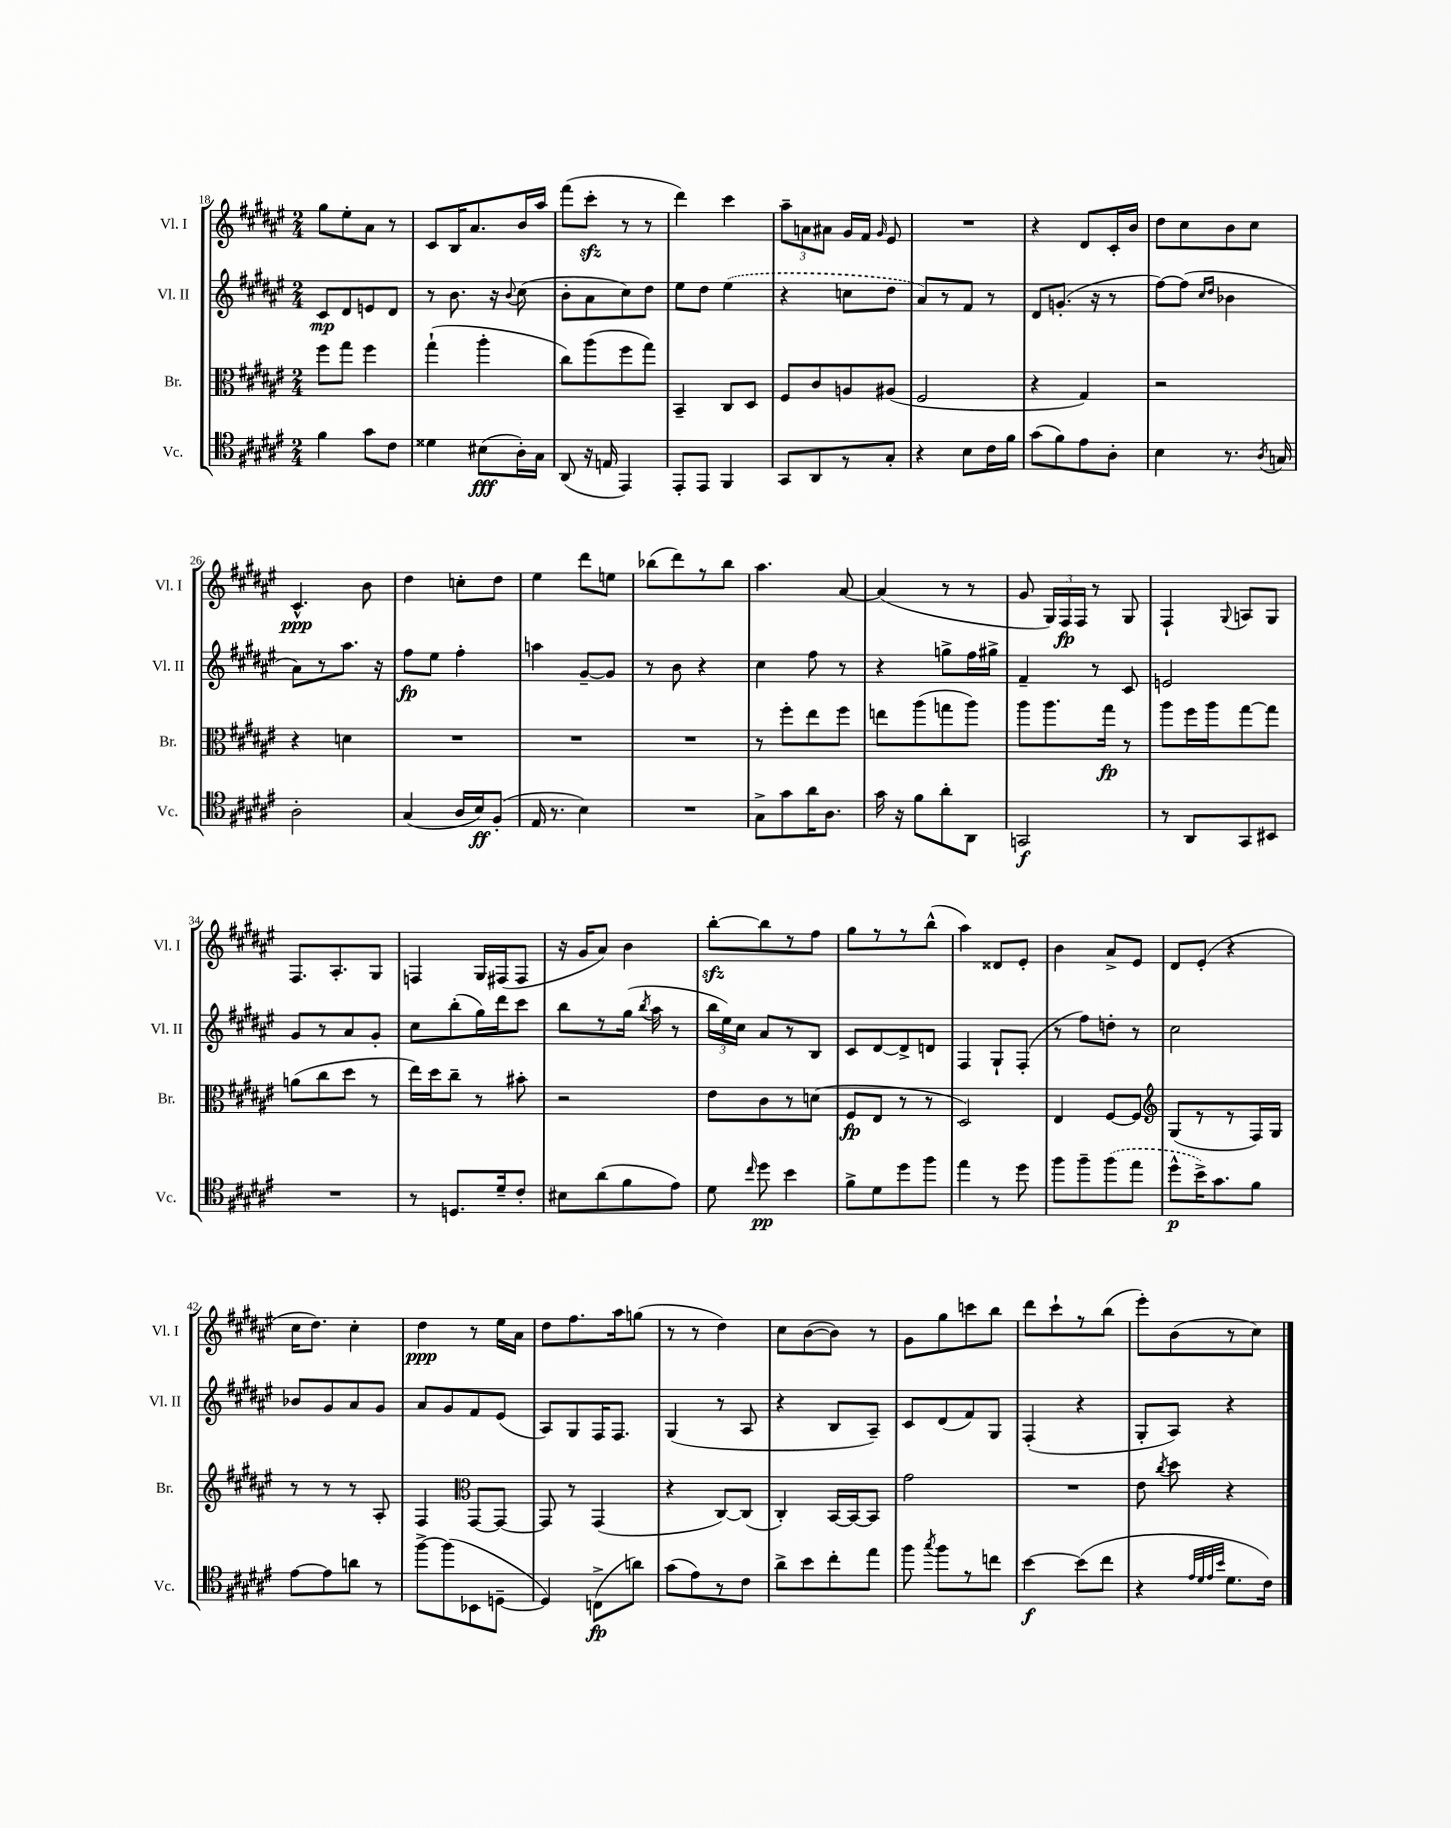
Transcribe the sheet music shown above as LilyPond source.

<<
\new StaffGroup <<
\new Staff = "s0" \with { instrumentName = "Vl. I" shortInstrumentName = "Vl. I" } {
    \clef treble \key fis \major \numericTimeSignature \time 2/4
    \autoBeamOff gis''8[ eis''8-. ais'8] r8 |
    cis'8[ b16 ais'8. b'16 ais''16] |
    fis'''8[( cis'''8]-.\sfz r8 r8 |
    dis'''4) cis'''4 |
    \tuplet 3/2 { ais''8[-- a'8 ais'8] } gis'16[ fis'16] \grace { gis'16 } eis'8 |
    R2 |
    r4 dis'8[ cis'16-. b'16] |
    dis''8[ cis''8 b'8 cis''8] |
    cis'4.-^\ppp b'8 |
    dis''4 c''8[-. dis''8] |
    eis''4 dis'''8[ e''8] |
    bes''8[( dis'''8) r8 bes''8] |
    ais''4. ais'8~ |
    ais'4( r8 r8 |
    gis'8 \tuplet 3/2 { gis16[) fis16\fp fis16] } r8 gis8 |
    fis4-! \appoggiatura { gis8 } a8[ gis8] |
    fis8.[ ais8.-. gis8] |
    f4 gis16[ fis16( fis8] |
    r16 gis'16[ ais'8]) b'4 |
    b''8[~-.\sfz b''8 r8 fis''8] |
    gis''8[ r8 r8 b''8]-^( |
    ais''4) disis'8[ eis'8]-. |
    b'4 ais'8[-> eis'8] |
    dis'8[ eis'8]-.( r4 |
    cis''16[ dis''8.]) cis''4-. |
    dis''4\ppp r8 eis''16[ ais'16] |
    dis''8[ fis''8. ais''16 g''8]( |
    r8 r8 dis''4) |
    cis''8[ b'8~( b'8]) r8 |
    gis'8[ gis''8 c'''8 b''8] |
    dis'''8[ cis'''8-! r8 b''8]( |
    eis'''8[-.) b'8( r8 cis''8]) \bar "|." |
}
\new Staff = "s1" \with { instrumentName = "Vl. II" shortInstrumentName = "Vl. II" } {
    \clef treble \key fis \major \numericTimeSignature \time 2/4
    \autoBeamOff cis'8[\mp dis'8 e'8 dis'8] |
    r8 b'8. r16 \appoggiatura { b'8 } cis''8( |
    b'8[-. ais'8 cis''8) dis''8] |
    eis''8[ dis''8] \once \slurDashed eis''4( |
    r4 c''8[ dis''8] |
    ais'8[) r8 fis'8] r8 |
    dis'8[ g'8.]-.( r16 r8 |
    fis''8[~) fis''8]( \grace { cis''16[ dis''16] } bes'4 |
    ais'8[) r8 ais''8.] r16 |
    fis''8[\fp eis''8] fis''4-. |
    a''4 gis'8[~-- gis'8] |
    r8 b'8 r4 |
    cis''4 fis''8 r8 |
    r4 g''8[-> fis''16 gis''16]-> |
    fis'4-- r8 cis'8 |
    e'2 |
    gis'8[ r8 ais'8 gis'8]-. |
    cis''8[ b''8-.( gis''16) dis'''16 cis'''8] |
    b''8[ r8 gis''16]( \acciaccatura { b''8 } ais''16 r8 |
    \tuplet 3/2 { b''16[ eis''16) cis''16] } ais'8[ r8 b8] |
    cis'8[ dis'8~ dis'8-> d'8] |
    fis4 gis8[-! fis8]-.( |
    r8 fis''8[) d''8]-. r8 |
    cis''2 |
    bes'8[ gis'8 ais'8 gis'8] |
    ais'8[ gis'8 fis'8 eis'8]( |
    ais8[) gis8 fis16 fis8.] |
    gis4( r8 ais8 |
    r4 b8[ ais8]--) |
    cis'8[ dis'8( fis'8) gis8] |
    fis4-.( r4 |
    gis8[-. ais8]) r4 \bar "|." |
}
\new Staff = "s2" \with { instrumentName = "Br." shortInstrumentName = "Br." } {
    \clef alto \key fis \major \numericTimeSignature \time 2/4
    \autoBeamOff fis''8[ gis''8] fis''4 |
    gis''4-!( ais''4-. |
    cis''8[) ais''8( fis''8 gis''8]) |
    b,4-- cis8[ dis8] |
    fis8[ cis'8 a8 ais8]( |
    fis2 |
    r4 gis4) |
    r2 |
    r4 d'4 |
    R2 |
    R2 |
    R2 |
    r8 fis''8[-. eis''8 fis''8] |
    e''8[ ais''8( g''8 ais''8]) |
    ais''8[ ais''8. gis''16]\fp r8 |
    ais''8[ fis''16 ais''16 gis''8~ gis''8] |
    a'8[( cis''8 dis''8] r8 |
    eis''16[) dis''16 cis''8]-- r8 bis'8-. |
    r2 |
    eis'8[ cis'8 r8 d'8]( |
    fis8[\fp eis8] r8 r8 |
    dis2) |
    eis4 fis8[~ fis8] |
    \clef treble gis8[( r8 r8 fis16) gis16] |
    r8 r8 r8 ais8-. |
    fis4 \clef alto gis,8[~ gis,8]~ |
    gis,8 r8 gis,4( |
    r4 cis8[~) cis8]( |
    cis4-.) b,16[~ b,16~ b,8] |
    gis'2 |
    R2 |
    eis'8 \acciaccatura { cis''8 } dis''8 r4 \bar "|." |
}
\new Staff = "s3" \with { instrumentName = "Vc." shortInstrumentName = "Vc." } {
    \clef tenor \key fis \major \numericTimeSignature \time 2/4
    \autoBeamOff fis'4 gis'8[ cis'8] |
    disis'4 bis8[\fff( ais16-.) gis16] |
    ais,8( r16 e16 eis,4) |
    eis,8[-. eis,8] fis,4 |
    gis,8[ ais,8 r8 gis8]-. |
    r4 b8[ cis'16 fis'16] |
    gis'8[( fis'8) eis'8 ais8]-. |
    b4 r8. \acciaccatura { ais8 } g16 |
    ais2-. |
    gis4( ais16[ b16\ff) fis8]-.( |
    eis16 r8. b4) |
    R2 |
    gis8[-> gis'8 ais'16 ais8.] |
    gis'16 r16 fis'8[ ais'8-. ais,8] |
    g,2\f |
    r8 ais,8[ gis,8 bis,8] |
    R2 |
    r8 d8.[ dis'16-- cis'8]-. |
    bis8[ ais'8( fis'8 eis'8]) |
    dis'8 \grace { cis''16 } dis''8\pp b'4 |
    fis'8[-> dis'8 dis''8 fis''8] |
    eis''4 r8 dis''8 |
    fis''8[ fis''8-- \once \slurDashed fis''8( eis''8] |
    dis''8[-^\p b'16->) gis'8. fis'8] |
    eis'8[~ eis'8 a'8] r8 |
    fis''8[~-> fis''8( bes,8 d8]~-- |
    d4) c8[->\fp( a'8]) |
    gis'8[( eis'8) r8 cis'8] |
    ais'8[-> b'8 cis''8-. eis''8] |
    fis''8 \acciaccatura { gis''8 } fis''8[ r8 c''8] |
    b'4~\f b'8[( cis''8] |
    r4 \grace { eis'32[ dis'32 eis'32 b'32] } dis'8.[ cis'16]) \bar "|." |
}
>>
>>
\layout { \context { \Score currentBarNumber = #18 } }
